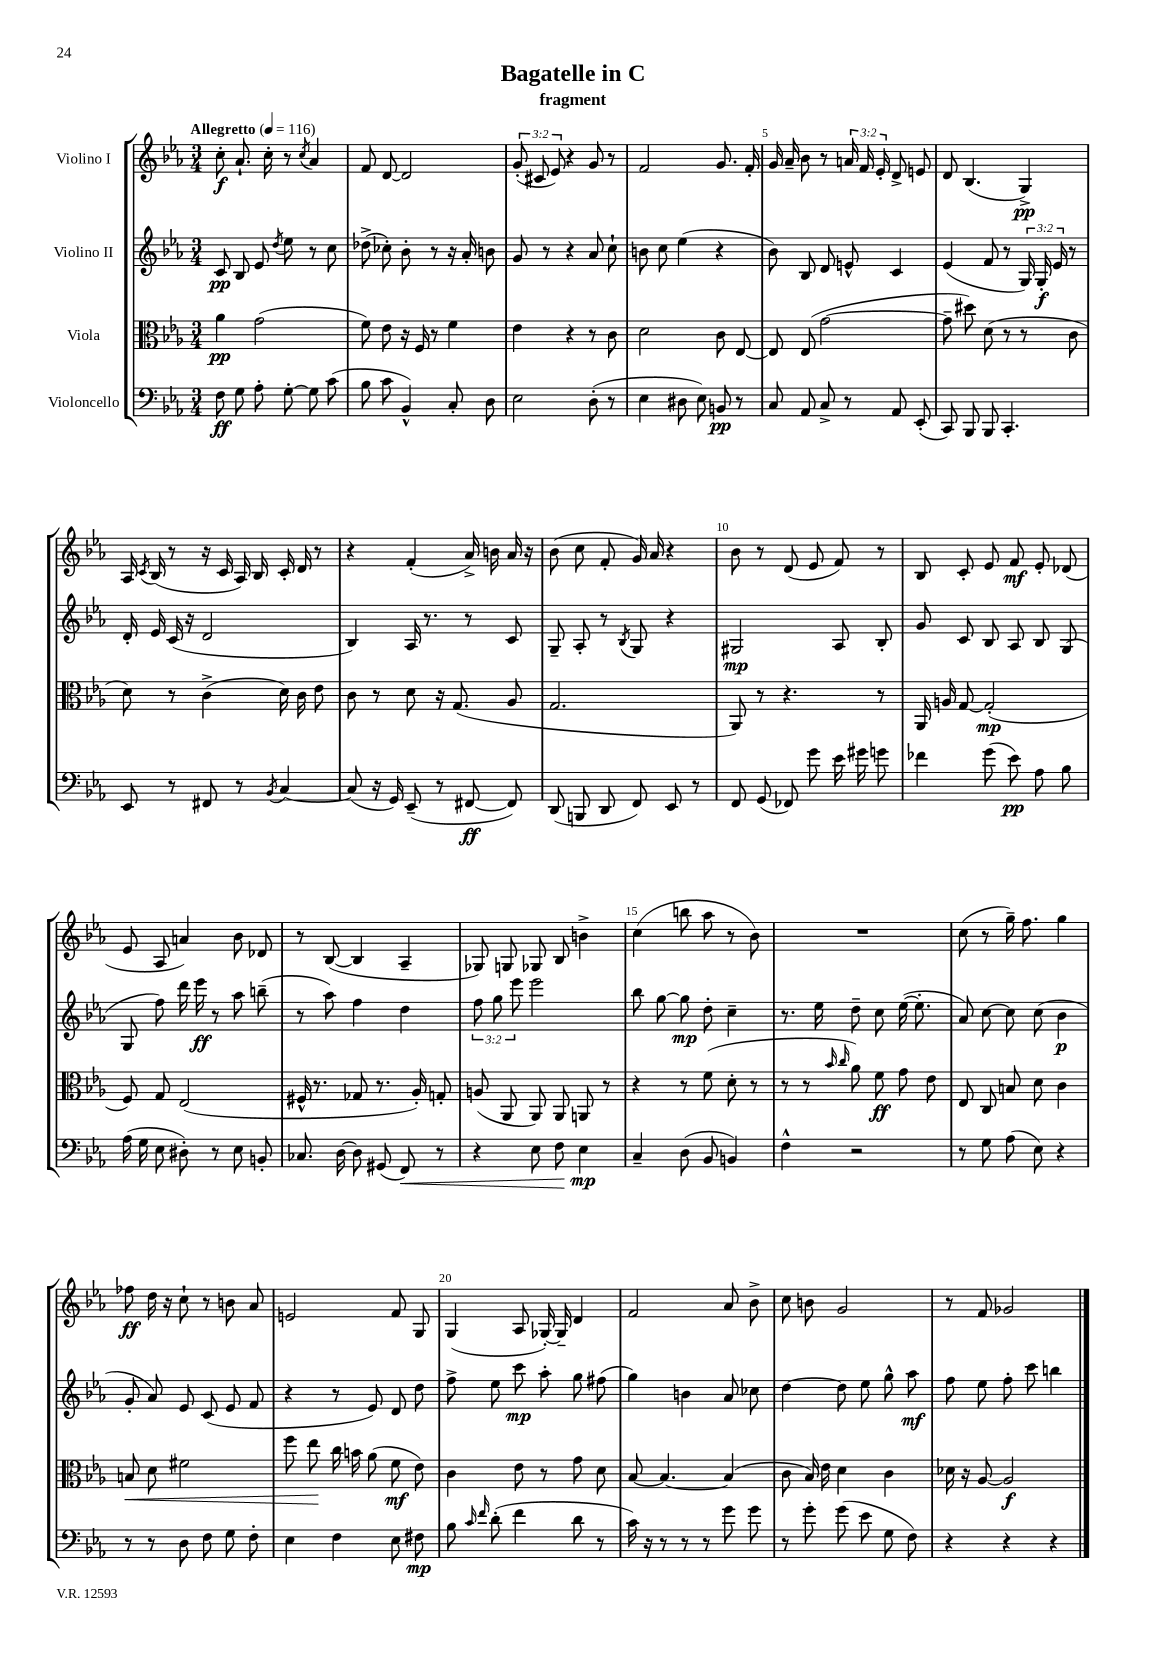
\header { title = "Bagatelle in C" subtitle = "fragment" }
<<
\new StaffGroup <<
\new Staff = "s0" \with { instrumentName = "Violino I" } {
    \clef treble \key ees \major \numericTimeSignature \time 3/4 \override Staff.TupletNumber.text = #tuplet-number::calc-fraction-text \tempo "Allegretto" 4 = 116
    \autoBeamOff c''8-.\f aes'8.-! c''16-. r8 \acciaccatura { c''8 } aes'4 |
    f'8 d'8~ d'2 |
    \tuplet 3/2 { g'8-.( cis'8 ees'8) } r4 g'8 r8 |
    f'2 g'8. f'16-. |
    g'16 aes'16-- bes'8 r8 \tuplet 3/2 { a'16 f'16 ees'16-. } d'8-> e'8 |
    d'8 bes4.( g4->\pp) |
    aes16 \acciaccatura { c'8 } bes16( r8 r16 c'16 aes16) bes16 c'16-. d'16 r8 |
    r4 f'4-.( aes'16->) b'16 aes'16 r16 |
    bes'8( c''8 f'8-. g'16) aes'16 r4 |
    bes'8 r8 d'8( ees'8 f'8) r8 |
    bes8 c'8-. ees'8 f'8\mf ees'8-. des'8( |
    ees'8 aes8 a'4) bes'8 des'8 |
    r8 bes8~( bes4 aes4-- |
    ges8) g8 ges8 bes8 b'4-> |
    c''4( b''8 aes''8 r8 bes'8) |
    R2. |
    c''8( r8 g''16--) f''8. g''4 |
    fes''8\ff d''16 r16 c''8-! r8 b'8 aes'8 |
    e'2 f'8 g8 |
    g4( aes8 ges16~-.) ges16-- d'4 |
    f'2 aes'8 bes'8-> |
    c''8 b'8 g'2 |
    r8 f'8 ges'2 \bar "|." |
}
\new Staff = "s1" \with { instrumentName = "Violino II" } {
    \clef treble \key ees \major \numericTimeSignature \time 3/4 \override Staff.TupletNumber.text = #tuplet-number::calc-fraction-text
    \autoBeamOff c'8\pp bes8 ees'8 \acciaccatura { d''8 } ees''8 r8 c''8 |
    des''8->( ces''8-.) bes'8-. r8 r16 aes'16-. b'8 |
    g'8 r8 r4 aes'8 c''8-! |
    b'8 c''8 ees''4( r4 |
    bes'8) bes8 d'8 e'8-^ c'4 |
    ees'4( f'8 r8 \tuplet 3/2 { g16) g16-.\f ees'16 } r8 |
    d'16-. ees'16 c'16( r16 d'2 |
    bes4) aes16 r8. r8 c'8 |
    g8-- aes8-. r8 \acciaccatura { bes8 } g8 r4 |
    gis2\mp aes8 bes8-. |
    g'8 c'8 bes8 aes8 bes8 g8( |
    g8 f''8) d'''16 ees'''16\ff r8 aes''8 b''8--( |
    r8 aes''8) f''4 d''4 |
    \tuplet 3/2 { f''8 g''8 ees'''8 } ees'''2 |
    bes''8 g''8~ g''8\mp d''8-. c''4-- |
    r8. ees''16 d''8-- c''8 ees''16~( ees''8.-. |
    aes'8) c''8~ c''8 c''8( bes'4\p |
    g'8-. aes'8) ees'8 c'8( ees'8 f'8 |
    r4 r8 ees'8) d'8 d''8 |
    f''8-> ees''8 c'''8\mp aes''8-. g''8 fis''8( |
    g''4) b'4 aes'8 ces''8 |
    d''4~ d''8 ees''8 g''8-^ aes''8\mf |
    f''8 ees''8 f''8-. c'''8 b''4 \bar "|." |
}
\new Staff = "s2" \with { instrumentName = "Viola" } {
    \clef alto \key ees \major \numericTimeSignature \time 3/4
    \autoBeamOff aes'4\pp g'2( |
    f'8) ees'8 r16 f16 r8 f'4 |
    ees'4 r4 r8 c'8 |
    d'2 c'8 ees8~ |
    ees8 ees8( g'2~ |
    g'8-- dis''8) d'8( r8 r8 c'8 |
    d'8) r8 c'4->( d'16) c'16 ees'8 |
    c'8 r8 d'8 r16 g8.( aes8 |
    g2. |
    aes,8) r8 r4. r8 |
    aes,16 a16 g8~ g2-.\mp( |
    f8) g8 ees2( |
    fis16-^ r8. ges8 r8. aes16-.) g8-. |
    a8( aes,8 aes,8) aes,8 a,8 r8 |
    r4 r8 f'8( d'8-. r8 |
    r8 r8 \grace { bes'16 c''16 } aes'8) f'8\ff g'8 ees'8 |
    ees8 c8 b8 d'8 c'4 |
    b8\< d'8 fis'2 |
    f''8 ees''8\! c''16 b'16 aes'8( f'8\mf ees'8) |
    c'4 ees'8 r8 g'8 d'8 |
    bes8~ bes4.~ bes4( |
    c'8 bes16) ees'16 d'4 c'4 |
    des'16 r16 aes8~ aes2\f \bar "|." |
}
\new Staff = "s3" \with { instrumentName = "Violoncello" } {
    \clef bass \key ees \major \numericTimeSignature \time 3/4
    \autoBeamOff f8\ff g8 aes8-. g8~-. g8 c'8( |
    bes8 c'8 bes,4-^) c8-. d8 |
    ees2 d8-.( r8 |
    ees4 dis8 ees8) b,8\pp r8 |
    c8 aes,8 c8-> r8 aes,8 ees,8-.( |
    c,8) bes,,8 bes,,8 c,4.-. |
    ees,8 r8 fis,8 r8 \acciaccatura { bes,8 } c4~ |
    c8( r16 g,16) ees,8--( r8 fis,8~\ff fis,8) |
    d,8( b,,8 d,8 f,8) ees,8 r8 |
    f,8 g,8( fes,8) g'8 ees'16 gis'16 g'8 |
    fes'4 g'8( ees'8\pp) aes8 bes8 |
    aes16( g16 ees8 dis8-.) r8 ees8 b,8-. |
    ces8. d16~ d8 gis,8( f,8\<) r8 |
    r4 ees8 f8\! ees4\mp |
    c4-- d8( bes,8 b,4) |
    f4-^ r2 |
    r8 g8 aes8( ees8) r4 |
    r8 r8 d8 f8 g8 f8-. |
    ees4 f4 ees8 fis8\mp |
    bes8 \grace { c'16 f'16 } d'8-.( f'4 d'8 r8 |
    c'16) r16 r8 r8 r8 g'8 g'8 |
    r8 g'8-. g'8( ees'8 g8 f8) |
    r4 r4 r4 \bar "|." |
}
>>
>>
\layout { \context { \Score \override BarNumber.break-visibility = ##(#f #t #t) barNumberVisibility = #(every-nth-bar-number-visible 5) } }
